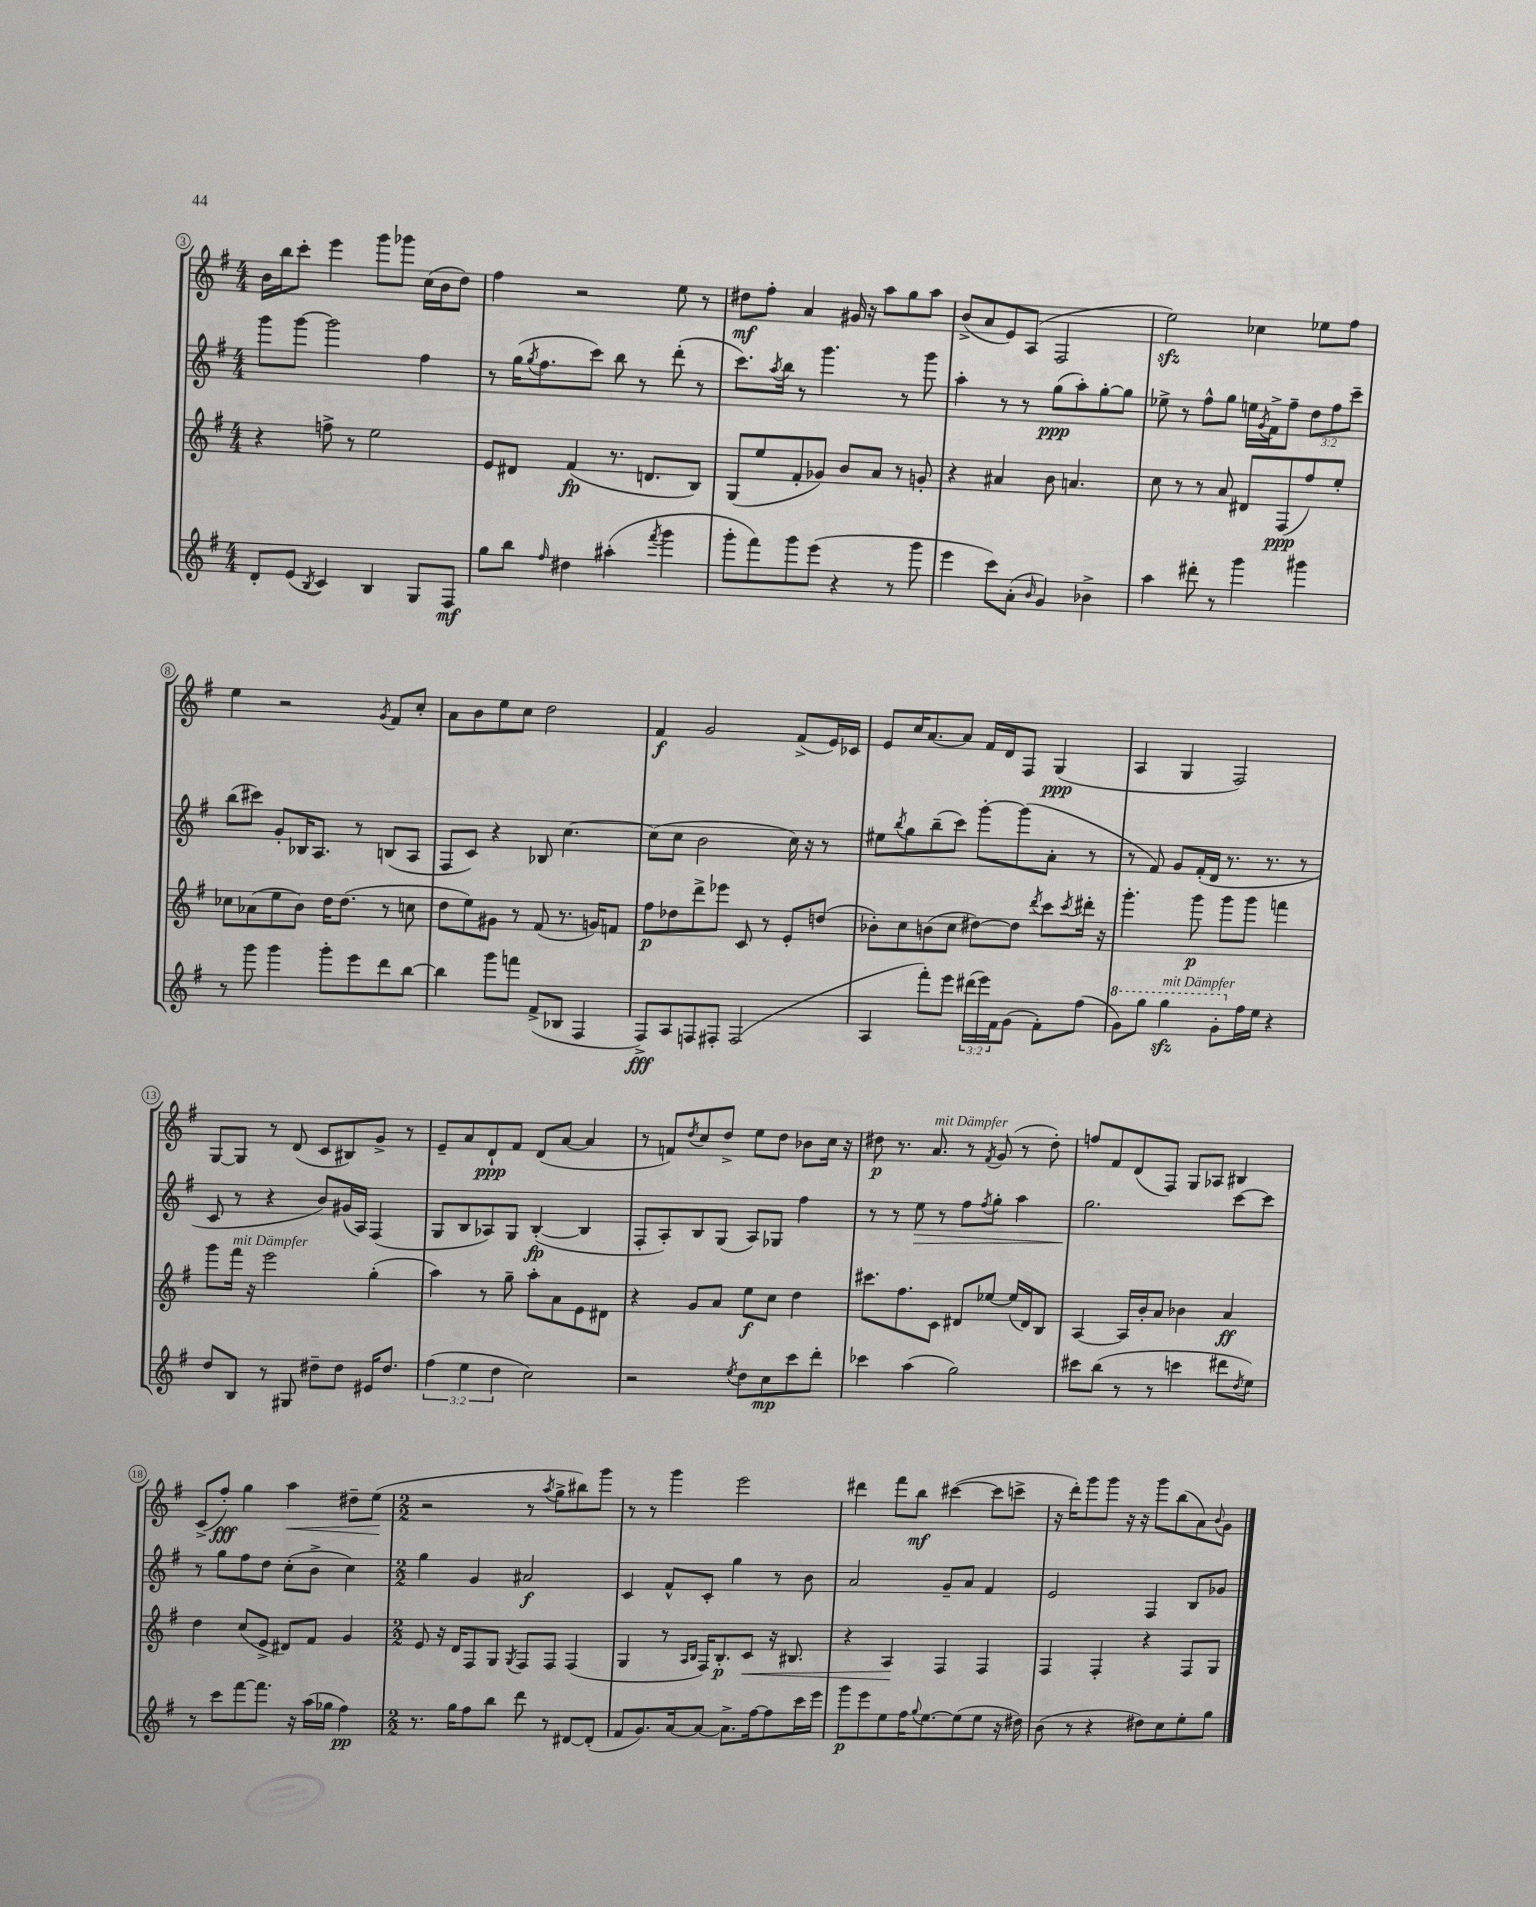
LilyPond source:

<<
\new StaffGroup <<
\new Staff = "s0" {
    \clef treble \key g \major \numericTimeSignature \time 4/4
    b'16 b''16 c'''8-. e'''4 g'''8 ges'''8 c''16( b'16 d''8) |
    fis''4 r2 e''8 r8 |
    dis''8\mf fis''8-. a'4 gis'16 r16 a''8 g''8 a''8 |
    b'8->( a'8 e'8) a8( fis2 |
    e''2\sfz) ces''4 ees''8 fis''8 |
    e''4 r2 \acciaccatura { g'8 } fis'8 c''8-. |
    a'8 b'8 e''8 c''8 d''2 |
    fis'4\f g'2 fis'8->( e'16) ces'16 |
    e'8 c''16 a'8.~ a'8 fis'16 d'16 fis8 g4\ppp( |
    a4 g4 fis2) |
    g8~ g8 r8 d'8( c'8 bis8) g'8-> r8 |
    e'8-- a'8 d'8-!\ppp fis'8 d'8( a'8~ a'4 |
    r8 f'8) \acciaccatura { d''8 } c''8 d''8-> e''8 d''8 bes'8 c''16 r16 |
    dis''8\p r8. a'8.^\markup { \italic "mit Dämpfer" } r8 \acciaccatura { fis'8 } g'8( r8 dis''8-.) |
    f''8 fis'8 d'8( fis8) g8 aes8 bis4 |
    c'8->( fis''8-.\fff) g''4 a''4\< dis''8-- e''8\!( |
    \numericTimeSignature \time 2/2 r2 r8 \acciaccatura { a''8 } g''8-> bis''8) g'''8 |
    r8 r8 g'''4 e'''2 |
    dis'''4 fis'''8 b''8\mf cis'''4~( cis'''8 c'''8-> |
    r16 d'''16-.) g'''8 g'''8 r16 r16 g'''8 b''8( a'8) \appoggiatura { b'8 } g'8 \bar "|." |
}
\new Staff = "s1" {
    \clef treble \key g \major \numericTimeSignature \time 4/4 \override Staff.TupletNumber.text = #tuplet-number::calc-fraction-text
    g'''8 g'''8~ g'''2 fis''4 |
    r8 g''16( \acciaccatura { g''8 } fis''8. c'''8) b''8 r8 d'''8-.( r8 |
    c'''8.) \acciaccatura { a''8 } b''16 r8 g'''4. r8 g'''8 |
    a''4-. r8 r8 g''8\ppp( a''8-.) g''8~-. g''8 |
    ees''8-> r8 fis''8-^ g''8 e''16 \acciaccatura { g'8 } fis'16-> fis''8-- \tuplet 3/2 { d''8 fis''8 c'''8-- } |
    b''8( cis'''8) g'8-. bes16 a8. r8 b8( a8 |
    fis8 c'8) r4 bes8 c''4.~ |
    c''8( c''8 b'2 c''16) r16 r8 |
    eis''8 \acciaccatura { b''8 } g''8 b''8--( c'''8) g'''8~-. g'''8( a'8-. r8 |
    r8 fis'8) g'8 fis'16-.( d'16 r8. r8. r8 |
    c'8 r8 r4 b'8) gis'16( a16) fis4( |
    g8 b8 aes8) g8 b4~-.\fp( b4 |
    fis8-. a8-.) b8 g8( a8) ges8 fis''4 |
    r8 r8 e''8\> r8 fis''8 \acciaccatura { fis''8 } g''8-. a''4 |
    g''2.\! c'''8~ c'''8 |
    r8 g''8 fis''8 d''8 c''8-.( b'8-> c''4) |
    \numericTimeSignature \time 2/2 g''4 g'4 ais'2\f |
    c'4 fis'8-^ c'8-. g''4 r8 b'8 |
    a'2 g'8-- a'8 fis'4 |
    e'2 fis4 b8 ges'8 \bar "|." |
}
\new Staff = "s2" {
    \clef treble \key g \major \numericTimeSignature \time 4/4
    r4 f''8-> r8 e''2 |
    e'8 dis'8 fis'4\fp( r8. d'8. b8) |
    g8( e''8 fis'8-. ges'8) b'8 a'8 r8 g'8-. |
    r4 ais'4 b'8 a'4. |
    c''8 r8 r8 a'8 dis'8 fis8\ppp( fis''8) e''8-. |
    ces''8 aes'8( e''8 b'8) d''16 d''8.( r8 c''8 |
    d''8 e''8) gis'8 r8 fis'8( r8. g'16) f'8 |
    fis''8\p des''8 d'''8-> ees'''8 c'8 r8 e'8-. d''8( |
    bes'8-.) c''8 b'8( c''8 dis''8~) dis''8 \acciaccatura { d'''8 } c'''8 \acciaccatura { c'''8 } dis'''16-. r16 |
    g'''4.-. g'''8\p g'''8 g'''8 f'''4 |
    g'''8 fis'''16^\markup { \italic "mit Dämpfer" } r16 e'''2 g''4-.( |
    a''4) r8 g''8-- a''8-. a'8 e'8 dis'8 |
    r4 g'8 a'8 e''8\f c''8 d''4 |
    cis'''8. fis''8. c'8 dis'8 ees''8~ ees''16( dis'16) b8 |
    a4~ a16 b'16-. a'8 bes'4 a'4\ff |
    d''4 c''8( e'8-> dis'8) fis'8 g'4 |
    \numericTimeSignature \time 2/2 e'8 r16 d'16 fis8 g8 \acciaccatura { g8 } fis8 fis8 fis4( |
    g4 r8 \grace { a16 b16 } fis16) b8.-.\p c'8\< r16 bis8. |
    r4 a4\! fis4 fis4 |
    fis4 fis4-. r4 fis8 g8 \bar "|." |
}
\new Staff = "s3" {
    \clef treble \key g \major \numericTimeSignature \time 4/4 \override Staff.TupletNumber.text = #tuplet-number::calc-fraction-text
    d'8-. e'8( \acciaccatura { b8 } c'4) b4 g8 fis8\mf |
    g''8 b''8 \grace { fis''16 } dis''4 ais''4-.( \acciaccatura { fis'''8 } g'''4 |
    g'''8-. fis'''8) g'''8 e'''8( r4 r8 g'''8 |
    e'''4 c'''8) a'8-.( \grace { b'16 } g'4) bes'4-> |
    a''4 dis'''8-. r8 g'''4 gis'''4 |
    r8 g'''8 g'''4 g'''8-. e'''8 d'''8 b''8~ |
    b''4 g'''8 f'''8 fis'8->( bes8 fis4 |
    fis8->\fff) a8 f8 fis8-. fis2( |
    a4 fis'''8-.) e'''8 \tuplet 3/2 { dis'''16( e'''16) fis'16 } g'8( fis'8-.) fis''8( |
    \ottava #1 g''8) g'''8 g'''4\sfz^\markup { \italic "mit Dämpfer" } g''8-. \ottava #0 fis''16 e''16 r4 |
    d''8 b8 r8 gis8 dis''8-- dis''8 eis'16 dis''8. |
    \tuplet 3/2 { fis''4( e''4 d''4 } c''2) |
    r2 \acciaccatura { e''8 } d''8 c''8\mp c'''8 d'''8-. |
    ces'''4 a''4( g''2) |
    cis'''8 b''8( r8 r8 c'''4 dis'''8 \acciaccatura { d''8 } e''8) |
    r8 c'''8 fis'''8~ fis'''8. r16 a''16( ges''16 fis''4\pp) |
    \numericTimeSignature \time 2/2 r8. g''16 fis''8 b''8 d'''8 r8 dis'8~ dis'8-.( |
    fis'8 g'8.) a'16~ a'8~ a'8.-> fis''16~ fis''8 c'''16 e'''16 |
    g'''8\p e'''8 e''8 fis''16 \appoggiatura { g''8 } e''8.~ e''8( e''8 r16 dis''16) |
    b'8( r8 r4 dis''8) c''8 e''8-. g''8 \bar "|." |
}
>>
>>
\layout { \context { \Score currentBarNumber = #3 \override BarNumber.stencil = #(make-stencil-circler 0.1 0.3 ly:text-interface::print) } }
